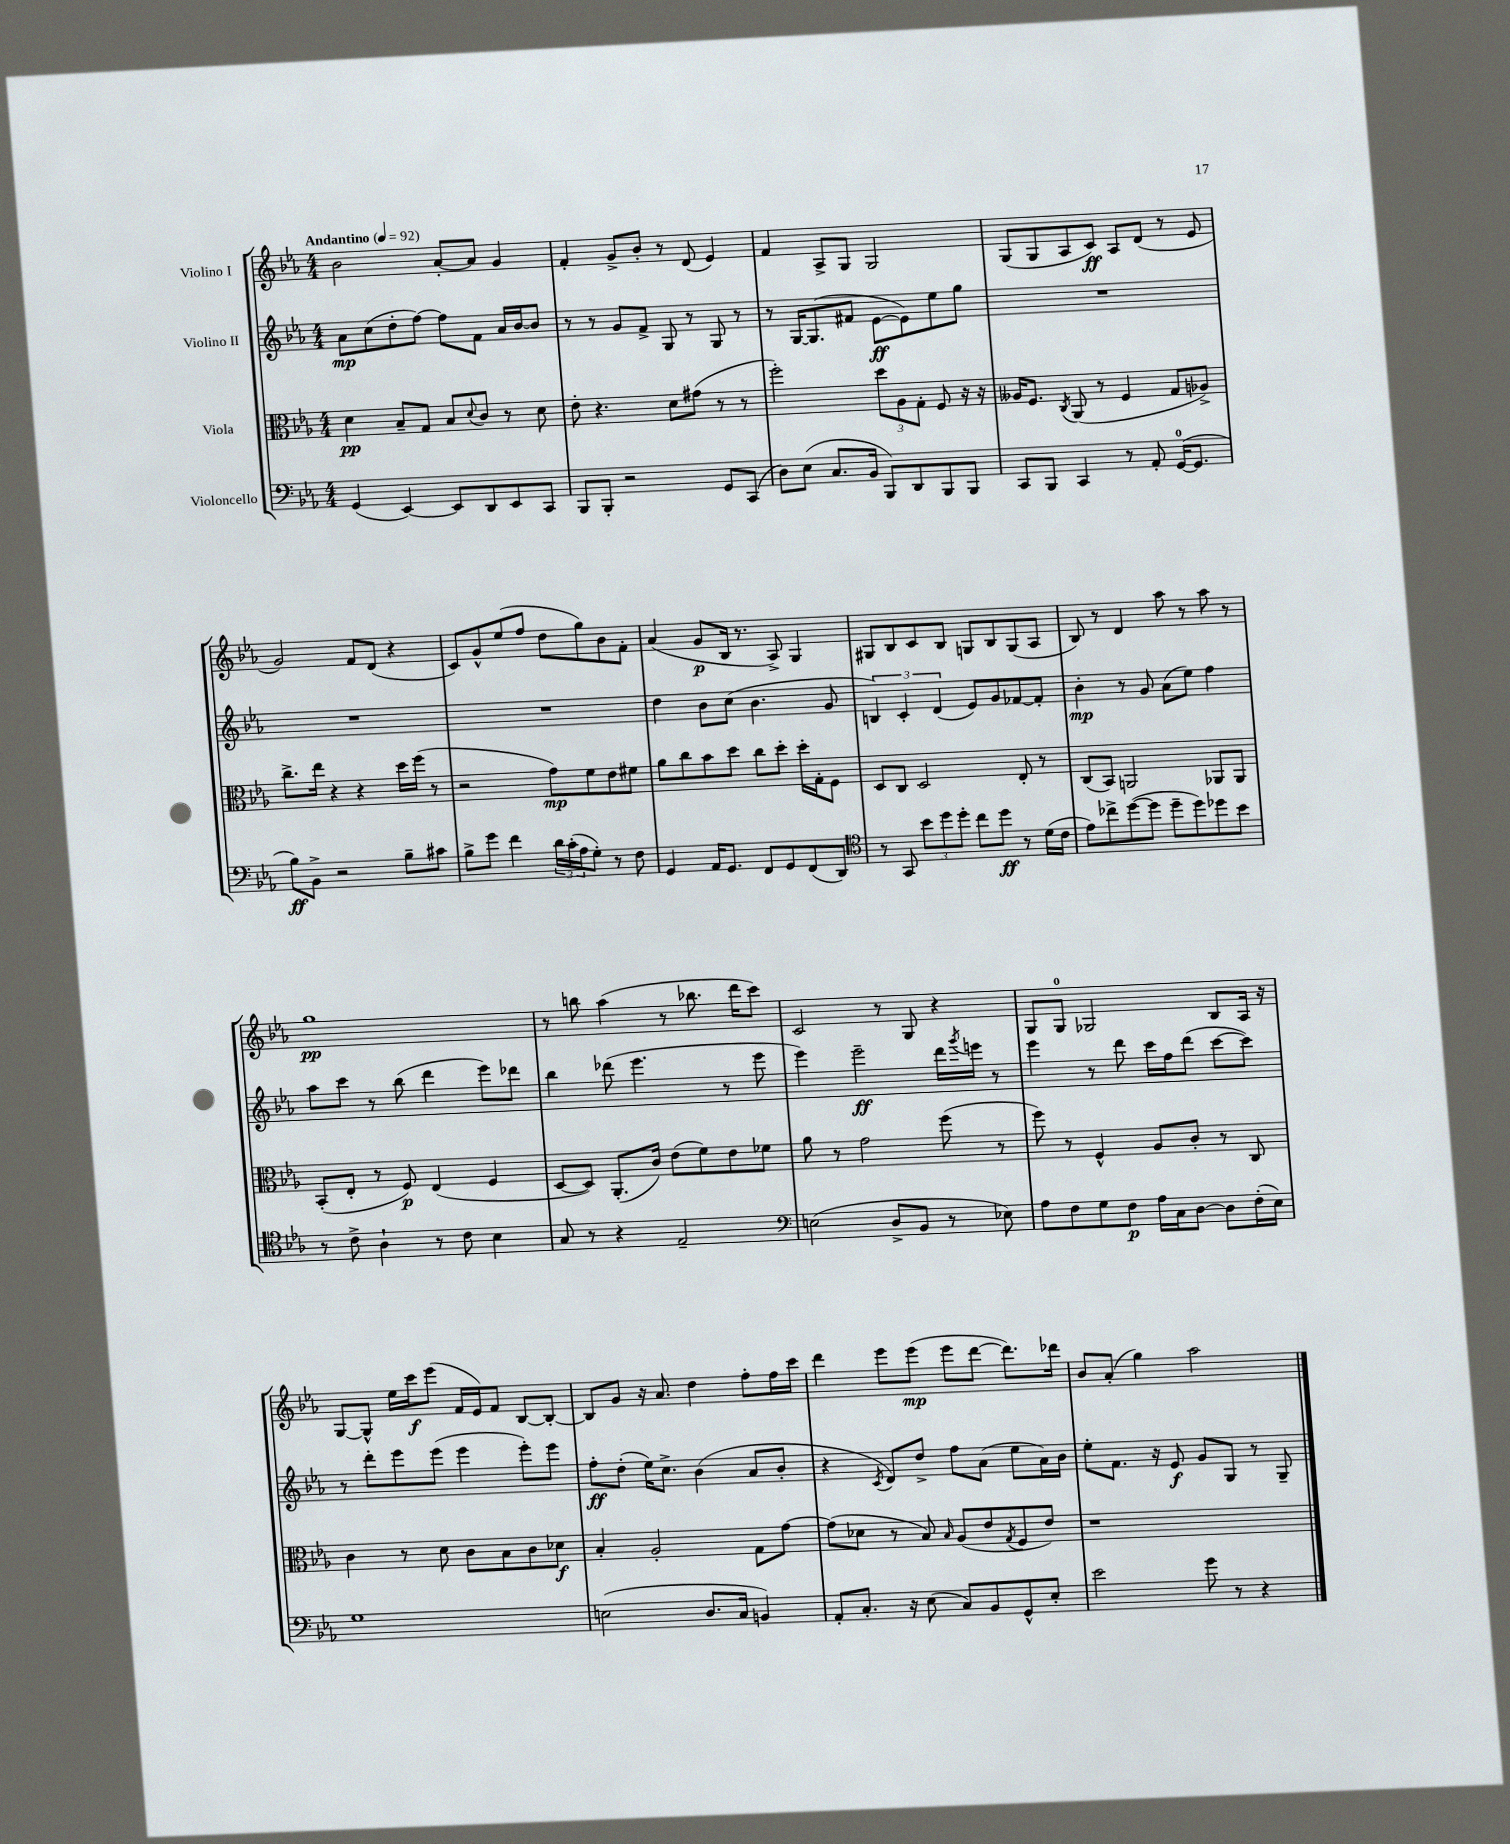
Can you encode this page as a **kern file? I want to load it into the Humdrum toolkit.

**kern	**kern	**kern	**kern
*staff4	*staff3	*staff2	*staff1
*clefF4	*clefC3	*clefG2	*clefG2
*k[b-e-a-]	*k[b-e-a-]	*k[b-e-a-]	*k[b-e-a-]
*M4/4	*M4/4	*M4/4	*M4/4
*MM92	*MM92	*MM92	*MM92
(4GG/	4d\	8a-\L	2b-\
.	.	(8cc\	.
[4EE-/)	8B-~/L	8dd'\	.
.	8G/J	[8ff\J)	.
8EE-/]L	8B-/L	8ff\]L	[8a-'/L
.	8qqd/	.	.
8DD/	8c/J	8f\J	8a-/]J
8EE-/	8r	16a-/LL	4g/
.	.	[16b-/J	.
8CC/J	8d\	8b-/]J	.
=	=	=	=
8BBB-/L	8e-'\	8r	4f'/
8BBB-'/J	4.r	8r	.
2r	.	8g/L	8g^/L
.	.	8f^/J	8b-'/J
.	8d\L	8G/	8r
.	(8g#\J	8r	(8d/
8GG/L	8r	8G/	4e-/)
(8CC/J	8r	8r	.
=	=	=	=
8D\L)	2ff'\)	8r	4f/
(8E-\J	.	[16G/LK	.
.	.	(8.G/]	.
8.C/L	.	.	8A-^/L
.	.	8f#/J	8G/J
16BB-/Jk	.	.	.
8BBB-/L)	12dd\L	[8e-\L	2G/
.	12A-\	.	.
8DD/	.	8e-\])	.
.	12G'\J	.	.
8BBB-/	8F/	8ee-\	.
8BBB-/J	16r	8gg\J	.
.	16r	.	.
=	=	=	=
8CC/L	16A--/LK	1r	(8G/L
.	8.F/J	.	.
8BBB-/J	.	.	8G/
.	8qC/	.	.
4CC/	(8AA-/	.	8A-/
.	8r	.	8c/J)
8r	4F/	.	8A-/L
8AA-'/	.	.	(8d/J
([16GG/LK	8G/L	.	8r
8.GG/]J	.	.	.
.	8A-^/J)	.	8e-/
=	=	=	=
8B-\L)	8.cc^\L	1r	2g/)
8BB-^\J	.	.	.
.	16ee-\Jk	.	.
2r	4r	.	.
.	4r	.	8f/L
.	.	.	(8d/J
8B-~\L	16dd\LL	.	4r
.	(16ff\JJ	.	.
8c#\J	8r	.	.
=	=	=	=
8B-^\L	2r	1r	8c/L)
8g\J	.	.	8g^^/
4f\	.	.	(8ee-/
.	.	.	8ff/J
24d\LL	8g\L)	.	8dd\L
(24c'\	.	.	.
24A-\J	.	.	.
8G'\J)	8f\	.	8gg\)
8r	8e-\	.	8b-\
8F\	8f#\J	.	8f'\J
=	=	=	=
4GG/	8a-\L	4dd\	(4a-/
.	8cc\	.	.
16AA-/LK	8b-\	8b-\L	8g/L
8.GG/J	.	.	.
.	8dd\J	(8cc\J	16B-/Jk
.	.	.	8.r
8FF/L	8cc\L	4.b-\	.
8GG/	8dd'\J	.	8A-^/)
(8FF/	16dd'\LL	.	4G/
.	16G'\J	.	.
8DD/J)	8F\J	8g/	.
=	=	=	=
*clefC4	*	*	*
8r	8D/L	6B/)	8G#/L
8GG/	8C/J	.	8B-/
.	.	6c'/	.
12b-\L	2D/	.	8c/
12dd\	.	(6d/	.
.	.	.	8B-/J
12dd'\J	.	.	.
8cc\L	.	8e-/L)	8G/L
8dd\J	.	8g/	8B-/
8r	8E-'/	[8f-/	(8G/
(16d\LL	8r	8f-'/]J	8A-/J
16c\JJ	.	.	.
=	=	=	=
8e-\L)	(8C/L	4b-'\	8B-/)
8cc-^\	8BB-/J)	.	8r
([8dd\	2AA/	8r	4d/
8dd\]J	.	8g/	.
8dd~\L	.	(8a-\L	8aa-\
8dd\)	.	8ee-\J)	8r
8dd-\	8AA-/L	4ff\	8aa-\
8b-\J	8AA-/J	.	8r
=	=	=	=
8r	(8BB-'/L	8aa-\L	1gg
8c^\	8E-'/J	8ccc\J	.
4A-`\	8r	8r	.
.	8F/)	(8bb-\	.
8r	(4E-/	4ddd\	.
8c\	.	.	.
4B-\	4F/	8eee-\L)	.
.	.	8ddd-\J	.
=	=	=	=
8G/	[8D/L	4bb-\	8r
8r	8D/]J)	.	8bb\
4r	(8.AA-'/L	(8ddd-\	(4aa-\
.	.	4.eee-\	.
.	16c/Jk)	.	.
2E-~/	(8e-\L	.	8r
.	8f\)	.	8.bb-\
.	8e-\	8r	.
.	.	.	16ddd\LK
.	8f-\J	8eee-\	8ccc\J)
=	=	=	=
*clefF4	*	*	*
(2E\	8a-\	4eee-\)	2c/
.	8r	.	.
.	2g\	2eee-~\	.
8D^/L	.	.	8r
8BB-/J	.	.	8G/
8r	(8ff\	16ddd\LL	4r
.	.	8qggg/	.
.	.	16eee\JJ	.
8E-\)	8r	8r	.
=	=	=	=
8A-\L	8ff\)	4eee-\	8G/L
8F\	8r	.	8G/J
8G\	4F^^/	8r	2G-/
8F\J	.	8ddd\	.
16A-\LL	8A-/L	16ccc\LL	.
16C\J	.	16ff\J	.
[8D\J	8c'/J	(8ddd\J	.
8D\]L	8r	[8ccc\L	8B-/L
(16F'\L	8C/	8ccc\]J)	16A-/Jk
16E-\JJ)	.	.	16r
=	=	=	=
1G	4c\	8r	[8G/L
.	.	8ddd'\L	8G^^/]J
.	8r	8eee-\	16ee-\LL
.	.	.	16ccc\J
.	8d\	(8eee-\J	(8eee-\J
.	8c\L	4eee-\	16f/LL
.	.	.	16e-/J)
.	8B-\	.	8f/J
.	8c\	8eee-'\L)	[8B-/L
.	8d-\J	8eee-\J	8B-'/_J
=	=	=	=
(2E\	4B-'/	8ff'\L	8B-/]L
.	.	(8dd'\J	8g/J
.	2A-'/	16ee-\LK)	16r
.	.	8.cc^\J	8.a-/
8.D/L	.	(4b-\	4dd\
16C/Jk	.	.	.
4BB/)	8G\L	8a-/L	8ff'\L
.	[8g\J	8b-'/J	16ff\L
.	.	.	16ccc\JJ
=	=	=	=
8AA-'/L	(8g\]L	4r	4ddd\
8.C'/J	8d-\J	.	.
.	.	8qc/	.
.	8r	8d/L)	8eee-\L
16r	.	.	.
(8E-\	8B-/)	8dd^/J	(8eee-\J
.	16qqB-/	.	.
8C/L)	(8A-/L	8ff\L	8eee-\L
8BB-/	8e-/	(8a-\J	[8ddd\J
.	8qG/	.	.
8GG^^/	8F/	8ee-\L	8.ddd\]L)
8E-'/J	8e-/J)	16a-\L)	.
.	.	16b-\JJ	16ddd-\Jk
=	=	=	=
2e-\	1r	8ee-'\L	8b-/L
.	.	8.f\J	(8a-'/J
.	.	.	4gg\)
.	.	16r	.
.	.	8e-/	.
8g\	.	8g/L	2aa-\
8r	.	8G/J	.
4r	.	8r	.
.	.	8G~/	.
==	==	==	==
*-	*-	*-	*-
